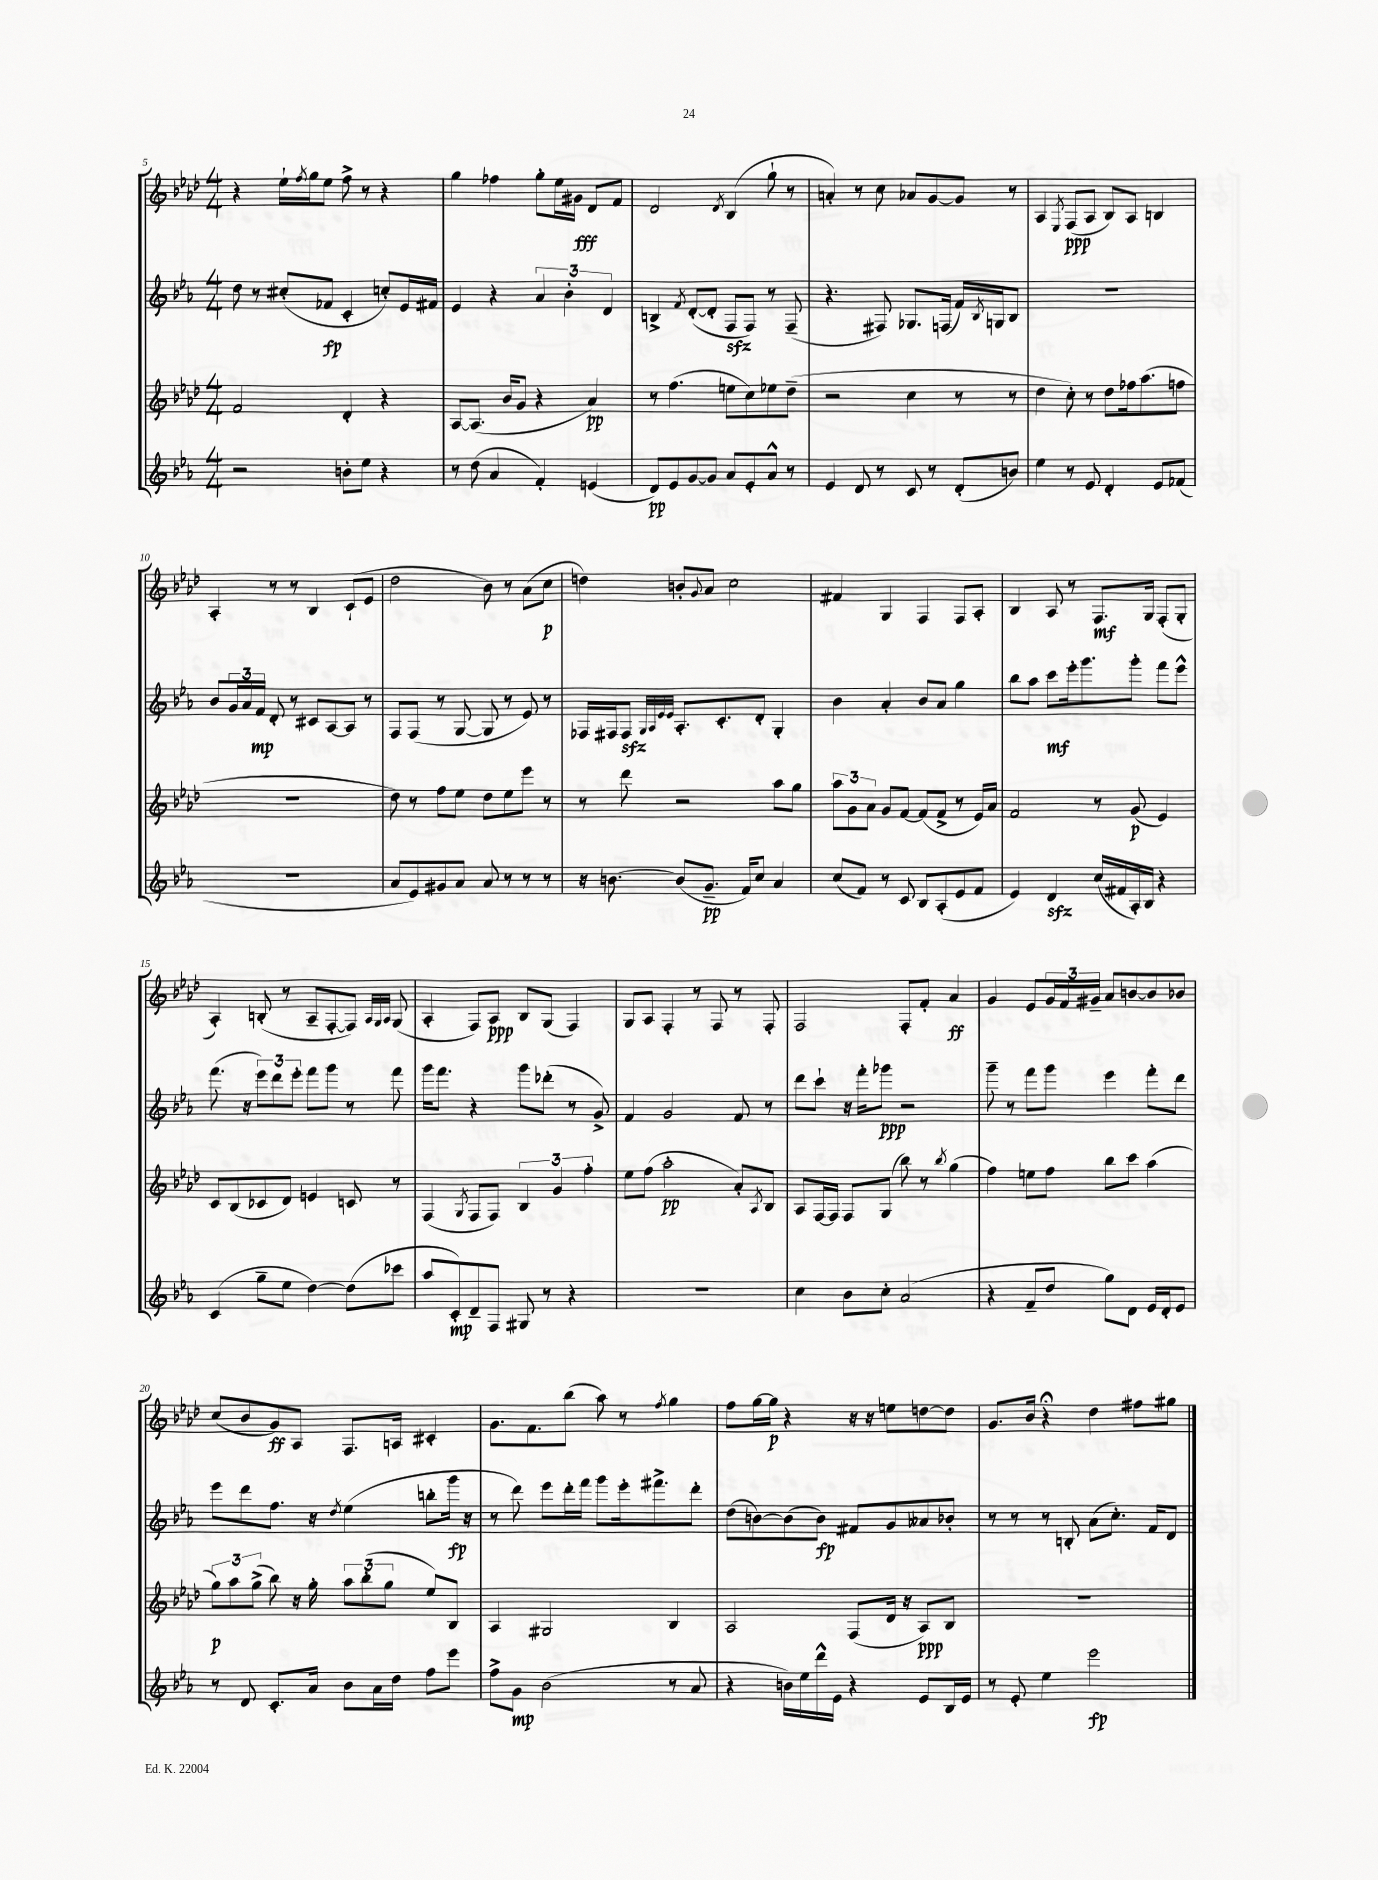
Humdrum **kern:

**kern	**dynam	**kern	**dynam	**kern	**dynam	**kern	**dynam
*part4	*part4	*part3	*part3	*part2	*part2	*part1	*part1
*staff4	*staff4	*staff3	*staff3	*staff2	*staff2	*staff1	*staff1
*clefG2	*	*clefG2	*	*clefG2	*	*clefG2	*
*k[b-e-a-]	*	*k[b-e-a-d-]	*	*k[b-e-a-]	*	*k[b-e-a-d-]	*
*M4/4	*	*M4/4	*	*M4/4	*	*M4/4	*
=5	=5	=5	=5	=5	=5	=5	=5
2r	.	2f/	.	8dd\	.	4r	.
.	.	.	.	8r	.	.	.
.	.	.	.	(8cc#X'/L	.	16ee-`\LL	.
.	.	.	.	.	.	8qff/	.
.	.	.	.	.	.	16gg\J	.
.	.	.	.	8f-X/J	fp	8ee-\J	.
8bn'\L	.	4d-'/	.	4c'/	.	8ff^\	.
8ee-\J	.	.	.	.	.	8r	.
4r	.	4r	.	8ccn'/L)	.	4r	.
.	.	.	.	16e-/L	.	.	.
.	.	.	.	16f#X/JJ	.	.	.
=6	=6	=6	=6	=6	=6	=6	=6
8r	.	[8A-/L	.	4e-/	.	4gg\	.
(8dd\	.	(8.A-/J]	.	.	.	.	.
4a-/	.	.	.	4r	.	4ff-X\	.
.	.	16b-/KL	.	.	.	.	.
.	.	8g/J	.	.	.	.	.
4f'/)	.	4r	.	6a-/	.	8gg'\L	.
.	.	.	.	.	.	16ee-\L	.
.	.	.	.	6b-'\	.	.	.
.	.	.	.	.	.	16g#X\JJ	fff
(4en/	.	4a-/)	pp	.	.	8d-/L	.
.	.	.	.	6d/	.	.	.
.	.	.	.	.	.	8f/J	.
=7	=7	=7	=7	=7	=7	=7	=7
8d/L)	pp	8r	.	4Bn^/	.	2d-/	.
8e-/	.	(4.ff\	.	.	.	.	.
.	.	.	.	8qf/	.	.	.
[8g/	.	.	.	([8d'/L	.	.	.
8g/J]	.	.	.	8d'/J]	.	.	.
.	.	.	.	.	.	8qd-/	.
8a-/L	.	8een\L	.	8Fzz/L	.	(4B-/	.
8e-'/	.	8cc\)	.	8F/J)	.	.	.
8a-^^/J	.	8ee-X\	.	8r	.	8gg`\	.
8r	.	(8dd-~\J	.	(8F~/	.	8r	.
=8	=8	=8	=8	=8	=8	=8	=8
4e-/	.	2r	.	4.r	.	4an'/)	.
8d/	.	.	.	.	.	8r	.
8r	.	.	.	8F#X/)	.	8cc\	.
8c/	.	4cc\	.	8.G-X/L	.	8a-X/L	.
8r	.	.	.	.	.	[8g/	.
.	.	.	.	(16Fn/Jk	.	.	.
(8d'/L	.	8r	.	16f/LL)	.	8g/J]	.
.	.	.	.	8qB-/	.	.	.
.	.	.	.	16Gn/J	.	.	.
8bn/J)	.	8r	.	8B-/J	.	8r	.
=9	=9	=9	=9	=9	=9	=9	=9
4ee-\	.	4dd-\	.	1r	.	4A-/	.
.	.	.	.	.	.	8qE-/	.
8r	.	8cc'\)	.	.	.	(8F/L	ppp
8e-/	.	8r	.	.	.	8A-/J	.
4d'/	.	8dd-\L	.	.	.	8B-/L)	.
.	.	16ff-X\k	.	.	.	8A-/J	.
.	.	(8.aa-\	.	.	.	.	.
8e-/L	.	.	.	.	.	4Bn/	.
(8f-X/J	.	8ffn\J	.	.	.	.	.
!!LO:LB:g=z
=10	=10	=10	=10	=10	=10	=10	=10
1r	.	1r	.	8b-/L	.	4A-'/	.
.	.	.	.	24g/L	.	.	.
.	.	.	.	24a-/	.	.	.
.	.	.	.	24f/JJ	mp	.	.
.	.	.	.	8d'/	.	8r	.
.	.	.	.	8r	.	8r	.
.	.	.	.	8c#X/L	.	4B-/	.
.	.	.	.	[8A-/	.	.	.
.	.	.	.	8A-/J]	.	(8c`/L	.
.	.	.	.	8r	.	8e-/J	.
=11	=11	=11	=11	=11	=11	=11	=11
8a-/L	.	8dd-\)	.	8F/L	.	2dd-\	.
8e-/)	.	8r	.	(8F/J	.	.	.
8g#X/	.	8ff\L	.	8r	.	.	.
8a-/J	.	8ee-\J	.	[8G/	.	.	.
8a-/	.	8dd-\L	.	8G/]	.	8b-\)	.
8r	.	8ee-\	.	8r	.	8r	.
8r	.	8eee-\J	.	8e-/)	.	(8a-\L	.
8r	.	8r	.	8r	.	8cc\J	p
=12	=12	=12	=12	=12	=12	=12	=12
16r	.	8r	.	16F-X/LL	.	4ddn\)	.
[8.bn\	.	.	.	16F#X/J	.	.	.
.	.	8ddd-\	.	8F#zz/J	.	.	.
.	.	.	.	32qqG/LLL	.	.	.
.	.	.	.	32qqA-/	.	.	.
.	.	.	.	32qqe-/	.	.	.
.	.	.	.	32qqe-/JJJ	.	.	.
(8b/L]	.	2r	.	8.A-'/L	.	8bn'/L	.
.	.	.	.	.	.	8qqg/	.
8.g~/J	pp	.	.	.	.	8a-/J	.
.	.	.	.	8.c'/	.	.	.
.	.	.	.	.	.	2cc\	.
16f/KL)	.	.	.	.	.	.	.
8cc/J	.	.	.	8d'/J	.	.	.
4a-/	.	8aa-\L	.	4G'/	.	.	.
.	.	8gg\J	.	.	.	.	.
=13	=13	=13	=13	=13	=13	=13	=13
(8cc/L	.	12aa-\L	.	4b-\	.	4f#X/	.
.	.	12g\	.	.	.	.	.
8f/J)	.	.	.	.	.	.	.
.	.	12a-\J	.	.	.	.	.
8r	.	8g/L	.	4a-'/	.	4G/	.
8c/	.	[8f/J	.	.	.	.	.
8B-/L	.	(8f/L]	.	8b-/L	.	4F/	.
(8A-'/	.	8f^/J	.	8a-/J	.	.	.
8e-/	.	8r	.	4gg\	.	8F/L	.
8f/J	.	16e-/LL)	.	.	.	8A-'/J	.
.	.	16a-/JJ	.	.	.	.	.
=14	=14	=14	=14	=14	=14	=14	=14
4e-/)	.	2f/	.	8bb-\L	.	4B-/	.
.	.	.	.	8aa-\J	.	.	.
4dzz/	.	.	.	8ccc\L	mf	8A-/	.
.	.	.	.	16eee-'\k	.	8r	.
.	.	.	.	8.ggg\	.	.	.
(16cc/LL	.	8r	.	.	.	8.F/L	mf
16f#X/	.	.	.	.	.	.	.
16A-'/)	.	(8g/	p	8ggg'\J	.	.	.
16B-/JJ	.	.	.	.	.	16G/Jk	.
4r	.	4e-/)	.	8fff\L	.	(8F'/L	.
.	.	.	.	8eee-^^\J	.	8G'/J	.
!!LO:LB:g=z
=15	=15	=15	=15	=15	=15	=15	=15
(4c/	.	8c/L	.	(8.fff\	.	4A-'/)	.
.	.	(8B-/	.	.	.	.	.
.	.	.	.	16r	.	.	.
8gg~\L	.	8c-X/	.	12eee-\L)	.	(8Bn'/	.
.	.	.	.	12ddd\	.	.	.
8ee-\J	.	8d-/J)	.	.	.	8r	.
.	.	.	.	12eee-'\J	.	.	.
[4dd\)	.	4en/	.	8fff\L	.	8A-~/L	.
.	.	.	.	8ggg\J	.	[8F'/	.
(8dd\L]	.	8cn/	.	8r	.	8F/J])	.
.	.	.	.	.	.	32qqA-/LLL	.
.	.	.	.	.	.	32qqG/	.
.	.	.	.	.	.	32qqA-/JJJ	.
8ccc-X\J	.	8r	.	8fff\	.	(8G/	.
=16	=16	=16	=16	=16	=16	=16	=16
8aa-/L	.	(4F/	.	16ggg\KL	.	4A-'/	.
.	.	.	.	8.fff\J	.	.	.
8c'/)	mp	.	.	.	.	.	.
.	.	8qG/	.	.	.	.	.
8d~/	.	8F/L	.	4r	.	8F/L)	.
8F/J	.	8F/J)	.	.	.	8A-/J	ppp
8G#X/	.	6B-/	.	8ggg\L	.	8B-/L	.
8r	.	.	.	(8ddd-X'\J	.	(8G/J	.
.	.	6g/	.	.	.	.	.
4r	.	.	.	8r	.	4F/)	.
.	.	6ff'\	.	.	.	.	.
.	.	.	.	8g^/)	.	.	.
=17	=17	=17	=17	=17	=17	=17	=17
1r	.	8ee-\L	.	4f/	.	8G/L	.
.	.	(8ff\J	.	.	.	8A-/J	.
.	.	2aa-'\	pp	2g/	.	4F'/	.
.	.	.	.	.	.	8r	.
.	.	.	.	.	.	8F/	.
.	.	8a-'/L)	.	8f/	.	8r	.
.	.	8qA-/	.	.	.	.	.
.	.	8B-/J	.	8r	.	8F'/	.
=18	=18	=18	=18	=18	=18	=18	=18
4cc\	.	8A-/L	.	8ddd\L	.	2F/	.
.	.	[16F/L	.	8ccc`\J	.	.	.
.	.	16F/JJ]	.	.	.	.	.
8b-\L	.	8F/L	.	16r	.	.	.
.	.	.	.	16fff'\KL	.	.	.
8cc'\J	.	(8G/J	.	8ggg-X\J	ppp	.	.
(2a-/	.	8bb-\)	.	2r	.	8F'/L	.
.	.	8r	.	.	.	8f'/J	.
.	.	8qbb-/	.	.	.	.	.
.	.	(4gg\	.	.	.	4a-/	ff
=19	=19	=19	=19	=19	=19	=19	=19
4r	.	4ff\)	.	8ggg~\	.	4g/	.
.	.	.	.	8r	.	.	.
8f~/L	.	8een\L	.	8fff\L	.	8e-/L	.
8dd/J	.	8ff\J	.	8ggg\J	.	24g/L	.
.	.	.	.	.	.	24f/	.
.	.	.	.	.	.	24g#X~/JJ	.
8gg\L)	.	8bb-\L	.	4eee-\	.	8a-/L	.
8d\J	.	8ccc\J	.	.	.	[8bn/	.
16e-/LL	.	(4aa-\	.	8fff'\L	.	8b/]	.
16d'/J	.	.	.	.	.	.	.
8e-/J	.	.	.	8ddd\J	.	8b-X/J	.
!!LO:LB:g=z
=20	=20	=20	=20	=20	=20	=20	=20
8r	.	12gg\L)	p	8eee-\L	.	(8cc/L	.
.	.	12aa-\	.	.	.	.	.
8d/	.	.	.	8ddd\	.	8b-/	.
.	.	(12gg^\J	.	.	.	.	.
8.c'/L	.	8bb-\)	.	8.ff\J	.	8g/)	ff
.	.	16r	.	.	.	8A-/J	.
16a-/Jk	.	16gg'\	.	16r	.	.	.
.	.	.	.	8qdd/	.	.	.
8b-\L	.	12aa-\L	.	(4ee-\	.	8.F/L	.
.	.	(12bb-'\	.	.	.	.	.
16a-\L	.	.	.	.	.	.	.
.	.	12gg\J	.	.	.	.	.
16dd\JJ	.	.	.	.	.	16An/Jk	.
8ff\L	.	8ee-/L)	.	8bbn'\L	.	4c#X'/	.
8eee-\J	.	8B-/J	.	16ggg\Jk	fp	.	.
.	.	.	.	16r	.	.	.
=21	=21	=21	=21	=21	=21	=21	=21
8ff^\L	.	4A-/	.	8r	.	8.g\L	.
8g\J	mp	.	.	8ddd\)	.	.	.
.	.	.	.	.	.	8.f\	.
(2b-\	.	2G#X/	.	8eee-\L	.	.	.
.	.	.	.	16ddd'\L	.	(8bb-\J	.
.	.	.	.	16fff\JJ	.	.	.
.	.	.	.	8ggg\L	.	8aa-\)	.
.	.	.	.	16eee-'\k	.	8r	.
.	.	.	.	8.fff#X^\	.	.	.
.	.	.	.	.	.	8qff/	.
8r	.	4B-/	.	.	.	4gg\	.
8a-/	.	.	.	8ddd'\J	.	.	.
=22	=22	=22	=22	=22	=22	=22	=22
4r	.	2A-/	.	(8dd\L	.	8ff\L	.
.	.	.	.	[8bn\)	.	[16gg\L	.
.	.	.	.	.	.	16gg\JJ]	p
16bn\LL)	.	.	.	(8b\]	.	4r	.
16ee-\	.	.	.	.	.	.	.
16ddd^^\	.	.	.	8b\J)	fp	.	.
16e-\JJ	.	.	.	.	.	.	.
4r	.	(8F/L	.	8f#X/L	.	16r	.
.	.	.	.	.	.	16r	.
.	.	16d-/Jk	.	8g/	.	8een\L	.
.	.	16r	.	.	.	.	.
8e-/L	.	8A-/L)	ppp	8a--X/	.	[8ddn\	.
16B-/L	.	8B-/J	.	8b-X'/J	.	8dd\J]	.
16e-/JJ	.	.	.	.	.	.	.
=23	=23	=23	=23	=23	=23	=23	=23
8r	.	1r	.	8r	.	8.g/L	.
8e-'/	.	.	.	8r	.	.	.
.	.	.	.	.	.	16b-/Jk	.
4ee-\	.	.	.	8r	.	4r;<	.
.	.	.	.	8Bn'/	.	.	.
2eee-\	fp	.	.	(8a-\L	.	4dd-\	.
.	.	.	.	8.cc'\J)	.	.	.
.	.	.	.	.	.	8ff#X\L	.
.	.	.	.	16f/KL	.	.	.
.	.	.	.	8d/J	.	8gg#X\J	.
==	==	==	==	==	==	==	==
*-	*-	*-	*-	*-	*-	*-	*-
